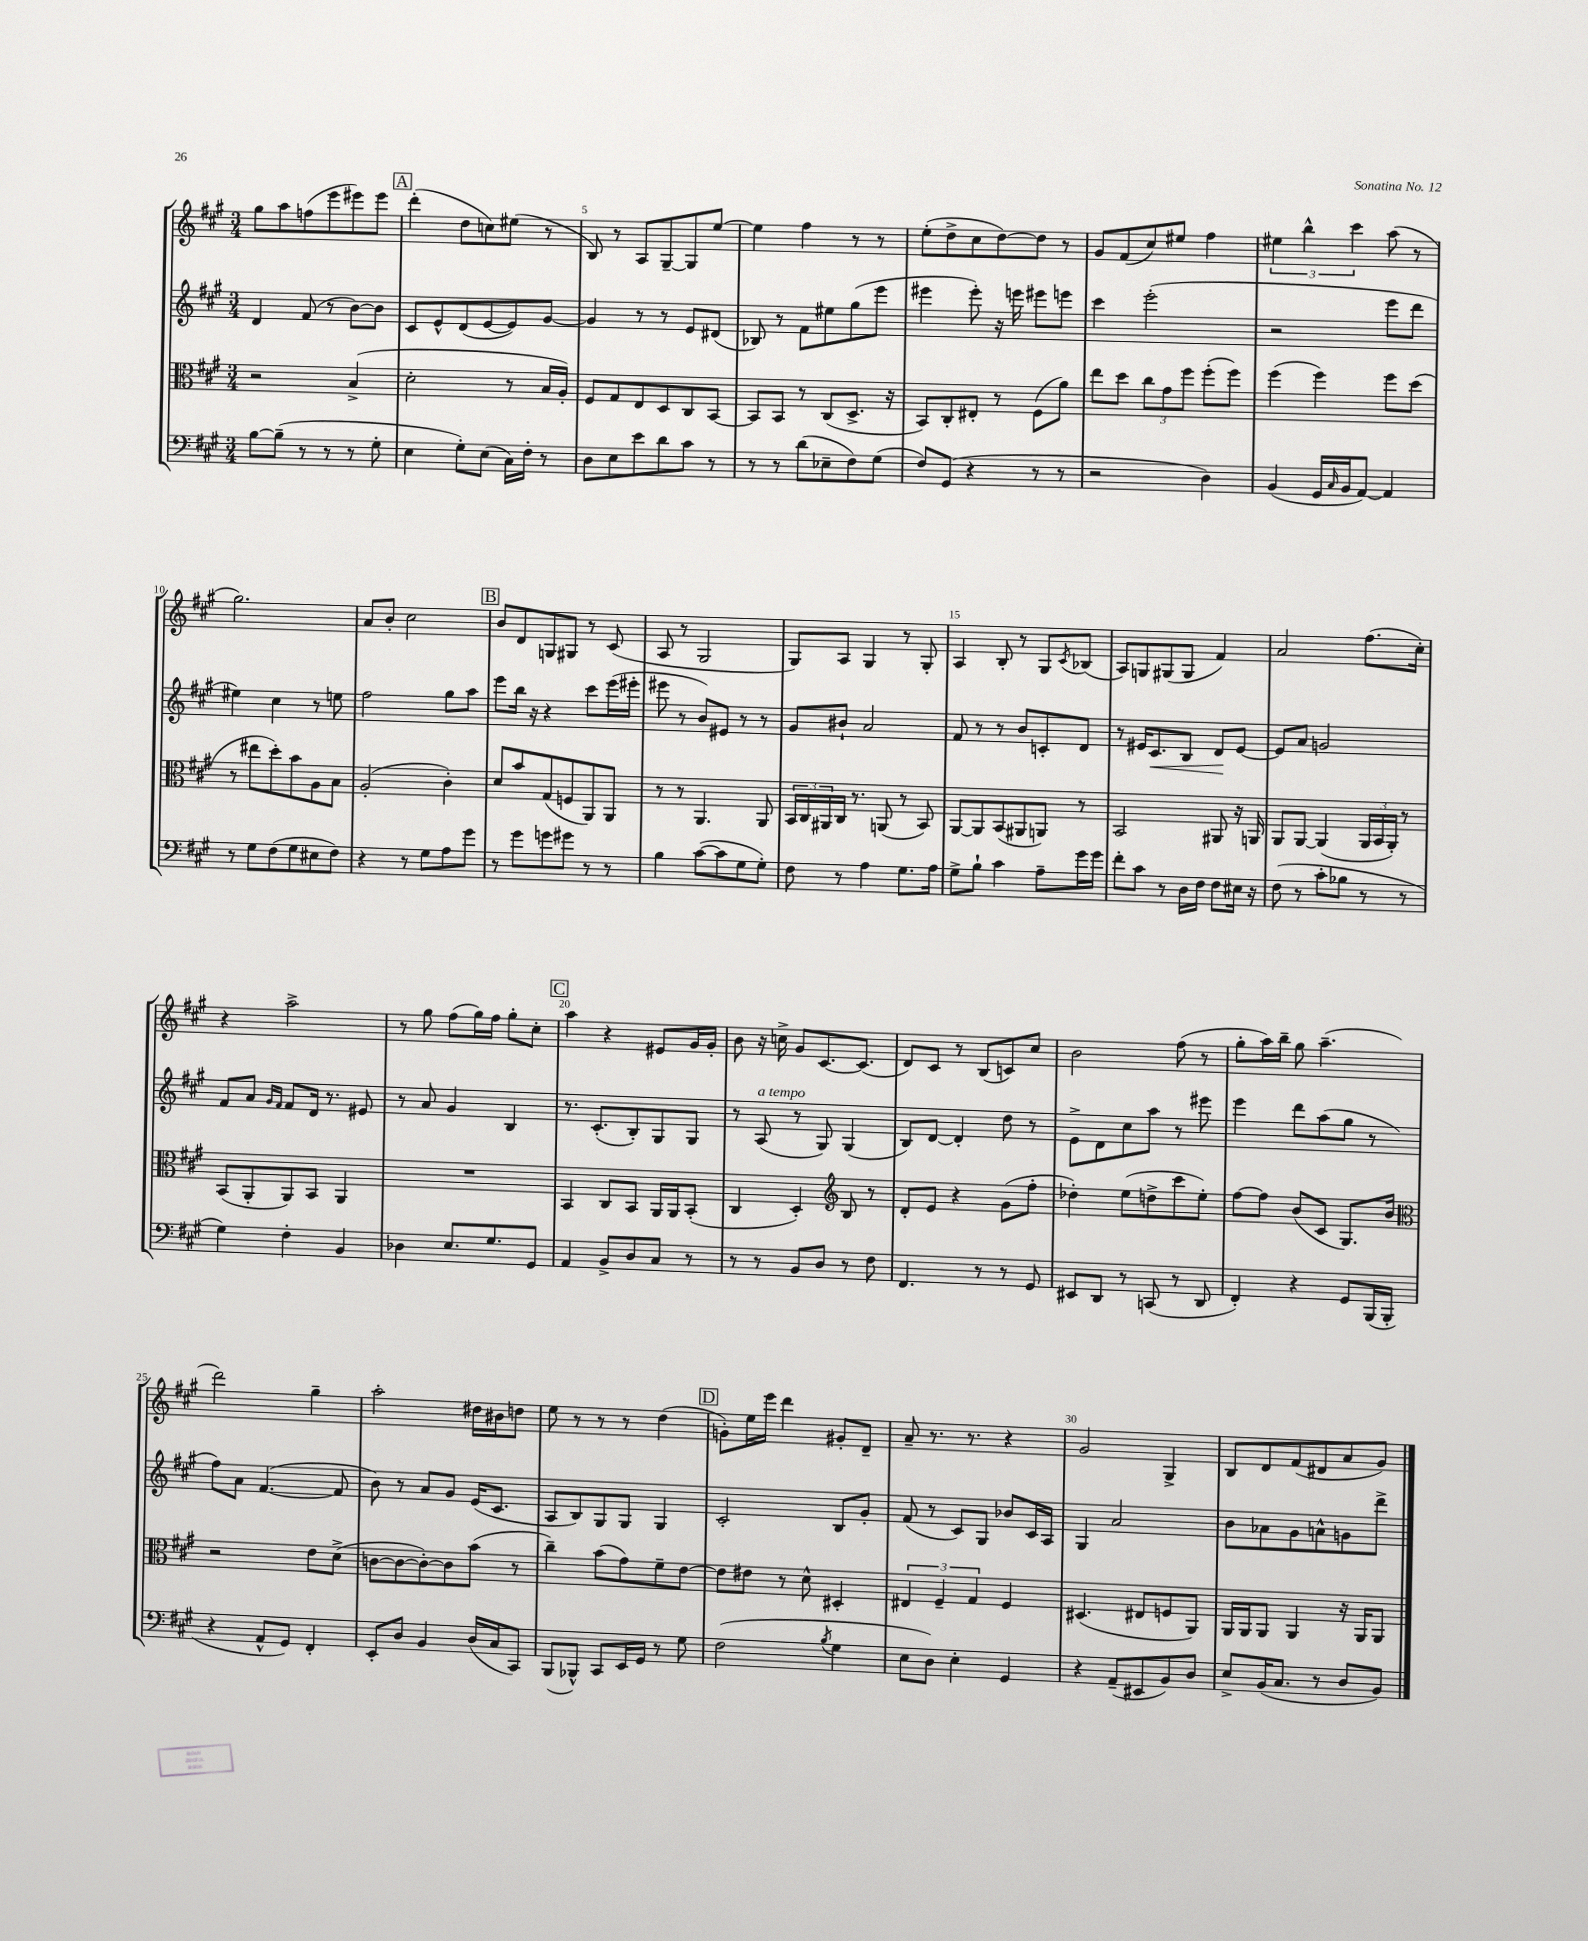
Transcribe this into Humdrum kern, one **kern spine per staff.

**kern	**kern	**kern	**dynam	**kern
*part4	*part3	*part2	*part2	*part1
*staff4	*staff3	*staff2	*staff2	*staff1
*clefF4	*clefC3	*clefG2	*	*clefG2
*k[f#c#g#]	*k[f#c#g#]	*k[f#c#g#]	*	*k[f#c#g#]
*M3/4	*M3/4	*M3/4	*	*M3/4
=3	=3	=3	=3	=3
[8B\L	2r	4d/	.	8gg#\L
(8B~\J]	.	.	.	8aa\
8r	.	(8f#/	.	(8ffn\
8r	.	8r	.	8eee\
8r	(4B^/	[8b\L)	.	8eee#X\)
8G#'\	.	8b\J]	.	8eee#\J
!!LO:REH:place=s1:t=A
=4	=4	=4	=4	=4
4E\	2d'\	8c#/L	.	(4ddd'\
.	.	8e^^/	.	.
8G#'\L)	.	(8d/	.	8dd\L
(8E\J	.	[8e/	.	8ccn\)
16C#\LL)	8r	8e/])	.	(8ee#X\J
16F#'\JJ	.	.	.	.
8r	16B/LL	[8g#/J	.	8r
.	16A'/JJ)	.	.	.
=5	=5	=5	=5	=5
8D\L	8F#/L	4g#/]	.	8B/)
8E\	8G#/	.	.	8r
8e\	8E/	8r	.	8A/L
8d\	8D/	8r	.	[8G#~/
8c#\J	8C#/	8e/L	.	8G#/]
8r	[8BB/J	(8d#X/J	.	[8ee/J
=6	=6	=6	=6	=6
8r	8BB/L]	8B-X/)	.	4ee\]
8r	8BB/J	8r	.	.
(8d\L	8r	8f#\L	.	4ff#\
8E-X~\	(8C#/L	8ee#X\	.	.
8F#\)	8.D^/J	(8gg#\	.	8r
(8G#\J	.	8eee\J	.	8r
.	16r	.	.	.
=7	=7	=7	=7	=7
8F#/L)	8BB/L)	4eee#X\	.	(8ee'\L
(8GG#/J	8C#'/	.	.	8dd^\
4r	8E#X'/J	8eee#'\)	.	8cc#\
.	8r	16r	.	[8dd\)
.	.	16eeen\	.	.
8r	(8F#\L	8eee#X\L	.	8dd\J]
8r	8a\J)	8eeen\J	.	8r
=8	=8	=8	=8	=8
2r	8ee\L	4ccc#\	.	8g#/L
.	8dd\J	.	.	(8f#/
.	12cc#\L	(2eee'\	.	8cc#/)
.	12g#\	.	.	.
.	.	.	.	8ee#X/J
.	12ff#\J	.	.	.
4D\)	(8ff#'\L	.	.	4ff#\
.	8ff#\J)	.	.	.
=9	=9	=9	=9	=9
(4BB/	(4ff#\	2r	.	6ee#X\
.	.	.	.	6bb^^\
16GG#/LL	4ff#\)	.	.	.
16qqC#/	.	.	.	.
16BB/J	.	.	.	.
.	.	.	.	6ccc#\
[8AA/J)	.	.	.	.
4AA/]	8ff#\L	8eee\L	.	(8aa\
.	(8dd\J	8ddd\J	.	8r
!!LO:LB:g=z
=10	=10	=10	=10	=10
8r	8r	4ee#X\)	.	2.gg#\)
8G#\L	8ee#X\L	.	.	.
(8F#\	8dd'\)	4cc#\	.	.
8G#\	8b\	.	.	.
8E#X\	8A\	8r	.	.
8F#\J)	8B\J	8een\	.	.
=11	=11	=11	=11	=11
4r	(2A'/	2ff#\	.	8a/L
.	.	.	.	8b'/J
8r	.	.	.	2cc#\
8G#\L	.	.	.	.
8A\	4c#'\)	8gg#\L	.	.
8g#\J	.	8aa\J	.	.
!!LO:REH:place=s1:t=B
=12	=12	=12	=12	=12
8r	8d/L	8eee\L	.	8b/L
8g#\L	8b/	16bb\Jk	.	8d/
.	.	16r	.	.
8gn\	(8G#/	4r	.	8Gn/
8g#X\J	8Fn/	.	.	8G#X/J
8r	8AA/)	8ccc#\L	.	8r
8r	8AA/J	(16eee\L	.	(8c#/
.	.	16eee#X'\JJ	.	.
=13	=13	=13	=13	=13
4B\	8r	8eee#X\	.	8A/
.	8r	8r	.	8r
([8c#\L	4.AA/	8b/L)	.	2G#/
8c#\]	.	8e#X/J	.	.
8G#\	.	8r	.	.
8G#'\J)	8AA/	8r	.	.
=14	=14	=14	=14	=14
8F#\	24BB/LL	8g#/L	.	8G#/L)
.	24C#/	.	.	.
.	24AA#X/	.	.	.
8r	16C#/JJ	8b#X`/J	.	8A/J
.	8.r	.	.	.
4A\	.	2a/	.	4G#/
.	(8AAn/	.	.	.
8.G#\L	8r	.	.	8r
.	8BB/)	.	.	8G#'/
16A\Jk	.	.	.	.
=15	=15	=15	=15	=15
8G#^\L	[8AA/L	8f#/	.	4A/
8B`\J	8AA/]	8r	.	.
4c#\	(8BB/	8r	.	8B'/
.	8AA#X/	8b/L	.	8r
8A~\L	8AAn/J)	8cn'/	.	8G#/L
.	.	.	.	8qc#/
16g#\L	8r	8d/J	.	(8B-X/J
16g#\JJ	.	.	.	.
=16	=16	=16	=16	=16
8f#'\L	2BB/	8r	.	8A/L)
8c#\J	.	16e#X/KL	.	8Gn/
!	!	!	!LO:HP:b	!
.	.	8.c#/	<	.
8r	.	.	.	(8G#X/
16D\LL	.	8B/J	.	8G#/J
16F#\JJ	.	.	.	.
8F#\L	8AA#X/	8d/L	.	4f#/)
16E#X\Jk	16r	[8e#/J	[	.
16r	16AAn/	.	.	.
=17	=17	=17	=17	=17
(8F#\	8AA/L	8e#/L]	.	2a/
8r	[8AA/J	8a/J	.	.
8c#'\L	(4AA/]	2gn/	.	.
8B-X\J	.	.	.	.
8r	24AA/LL	.	.	(8.ff#\L
.	24BB/	.	.	.
.	24AA'/JJ)	.	.	.
8r	8r	.	.	.
.	.	.	.	16cc#'\Jk)
!!LO:LB:g=z
=18	=18	=18	=18	=18
4G#\)	(8BB/L	8f#/L	.	4r
.	8AA'/	8a/J	.	.
.	.	16qqg#/LL	.	.
.	.	16qqf#/JJ	.	.
4F#'\	8AA/)	8f#/L	.	2aa^\
.	8BB/J	16d/Jk	.	.
.	.	8.r	.	.
4BB/	4AA/	.	.	.
.	.	8e#X/	.	.
=19	=19	=19	=19	=19
4D-X\	2.r	8r	.	8r
.	.	8a/	.	8gg#\
8.E/L	.	4g#/	.	(8ff#\L
.	.	.	.	16gg#\L)
8.G#/	.	.	.	16ff#\JJ
.	.	4B/	.	8gg#'\L
8GG#/J	.	.	.	8cc#'\J
!!LO:REH:place=s1:t=C
=20	=20	=20	=20	=20
4AA/	4BB/	8.r	.	4aa\
.	.	(8.c#'/L	.	.
8BB^/L	8C#/L	.	.	4r
8D/	8BB/J	8B'/)	.	.
8C#/J	16AA/LL	8G#/	.	8e#X/L
.	16AA/J	.	.	.
8r	(8BB'/J	8G#/J	.	16g#/L
.	.	.	.	16g#'/JJ
=21	=21	=21	=21	=21
8r	4C#/	8r	.	8b\
!	!	!LO:TX:a:i:t=a tempo	!	!
8r	.	(8A/	.	16r
.	.	.	.	16ccn^\
8BB/L	4D'/)	8r	.	8g#/L
8D/J	.	8G#/)	.	[8.c#/
*	*clefG2	*	*	*
8r	8B/	(4G#/	.	.
.	.	.	.	(8.c#/J]
8F#\	8r	.	.	.
=22	=22	=22	=22	=22
4.FF#/	8d'/L	8B/L)	.	8d/L)
.	8e/J	[8d/J	.	8c#/J
.	4r	4d'/]	.	8r
8r	.	.	.	(8B/L
8r	(8g#\L	8dd\	.	8cn/)
8GG#/	8ff#'\J	8r	.	8cc#/J
=23	=23	=23	=23	=23
8EE#X/L	4dd-X'\)	8e^\L	.	2b\
8DD/J	.	8d\	.	.
8r	(8ee\L	8cc#\	.	.
(8CCn/	8ddn^\	8aa\J	.	.
8r	8ccc#\	8r	.	(8ff#\
8DD/	8ee'\J)	8eee#X\	.	8r
=24	=24	=24	=24	=24
4FF#'/)	[8ff#\L	4eee\	.	8gg#'\L
.	8ff#\J]	.	.	16aa\L)
.	.	.	.	16bb~\JJ
4r	(8b/L	8ddd\L	.	8gg#\
.	8c#/J	(8aa\	.	(4.aa~\
8GG#/L	8.G#/L)	8gg#\J	.	.
(16BBB/L	.	8r	.	.
16BBB'/JJ	16b/Jk	.	.	.
!!LO:LB:g=z
=25	=25	=25	=25	=25
*	*clefC3	*	*	*
4r	2r	8ff#\L)	.	2ddd\)
.	.	8a\J	.	.
8AA^^/L	.	([4.f#/	.	.
8GG#/J)	.	.	.	.
4FF#'/	8e\L	.	.	4gg#~\
.	(8d^\J	8f#/]	.	.
=26	=26	=26	=26	=26
8EE'/L	[8cn\L	8b\)	.	2aa'\
8D/J	8c\_	8r	.	.
4BB/	8c'\_)	8a/L	.	.
.	8c\]	8g#/J	.	.
(16D/LL	(8b\J	(16e/KL	.	16dd#X\LL
16C#/J	.	8.c#/J	.	16b#X\J
8CC#/J)	8r	.	.	8ddn\J
=27	=27	=27	=27	=27
(8BBB/L	4cc#~\)	8A/L	.	8ee\
8BBB-X^^/J)	.	8B/)	.	8r
8CC#/L	(8b\L	8G#/	.	8r
16EE/L	8g#\)	8G#/J	.	8r
16GG#/JJ	.	.	.	.
8r	8f#~\	4G#/	.	(4dd\
8G#\	[8e\J	.	.	.
!!LO:REH:place=s1:t=D
=28	=28	=28	=28	=28
(2F#\	8e\L]	2c#'/	.	8gn'\L)
.	8e#X\J	.	.	16ee\L
.	.	.	.	16eee\JJ
.	8r	.	.	4ddd\
.	8d^^\	.	.	.
8qB/	.	.	.	.
4G#\	4D#X'/	8B/L	.	8g#X'/L
.	.	8g#'/J	.	8d~/J
=29	=29	=29	=29	=29
8E\L	6E#X/	(8f#/	.	8a~/
8D\J)	.	8r	.	8.r
.	6F#~/	.	.	.
4E'\	.	8c#/L)	.	.
.	.	.	.	8.r
.	6G#/	.	.	.
.	.	8G#/J	.	.
4GG#/	4F#/	8b-X/L	.	4r
.	.	16c#/L	.	.
.	.	16A/JJ	.	.
=30	=30	=30	=30	=30
4r	(4.D#X/	4G#/	.	2g#/
(8AA~/L	.	2a/	.	.
8EE#X/	8E#X/L	.	.	.
8BB/)	8Fn/	.	.	4G#^/
8D/J	8AA/J)	.	.	.
=31	=31	=31	=31	=31
8E^/L	16AA/LL	8b\L	.	8B/L
.	16AA/J	.	.	.
(16BB/K	8AA/J	8a-X\	.	8d/
8.C#/J	.	.	.	.
.	4AA/	8g#\	.	(8f#/
8r	.	8an^^\	.	8d#X/
8D/L	16r	8gn\	.	8a/
.	16AA/KL	.	.	.
8BB/J)	8AA/J	8ddd^\J	.	8g#/J)
==	==	==	==	==
*-	*-	*-	*-	*-
